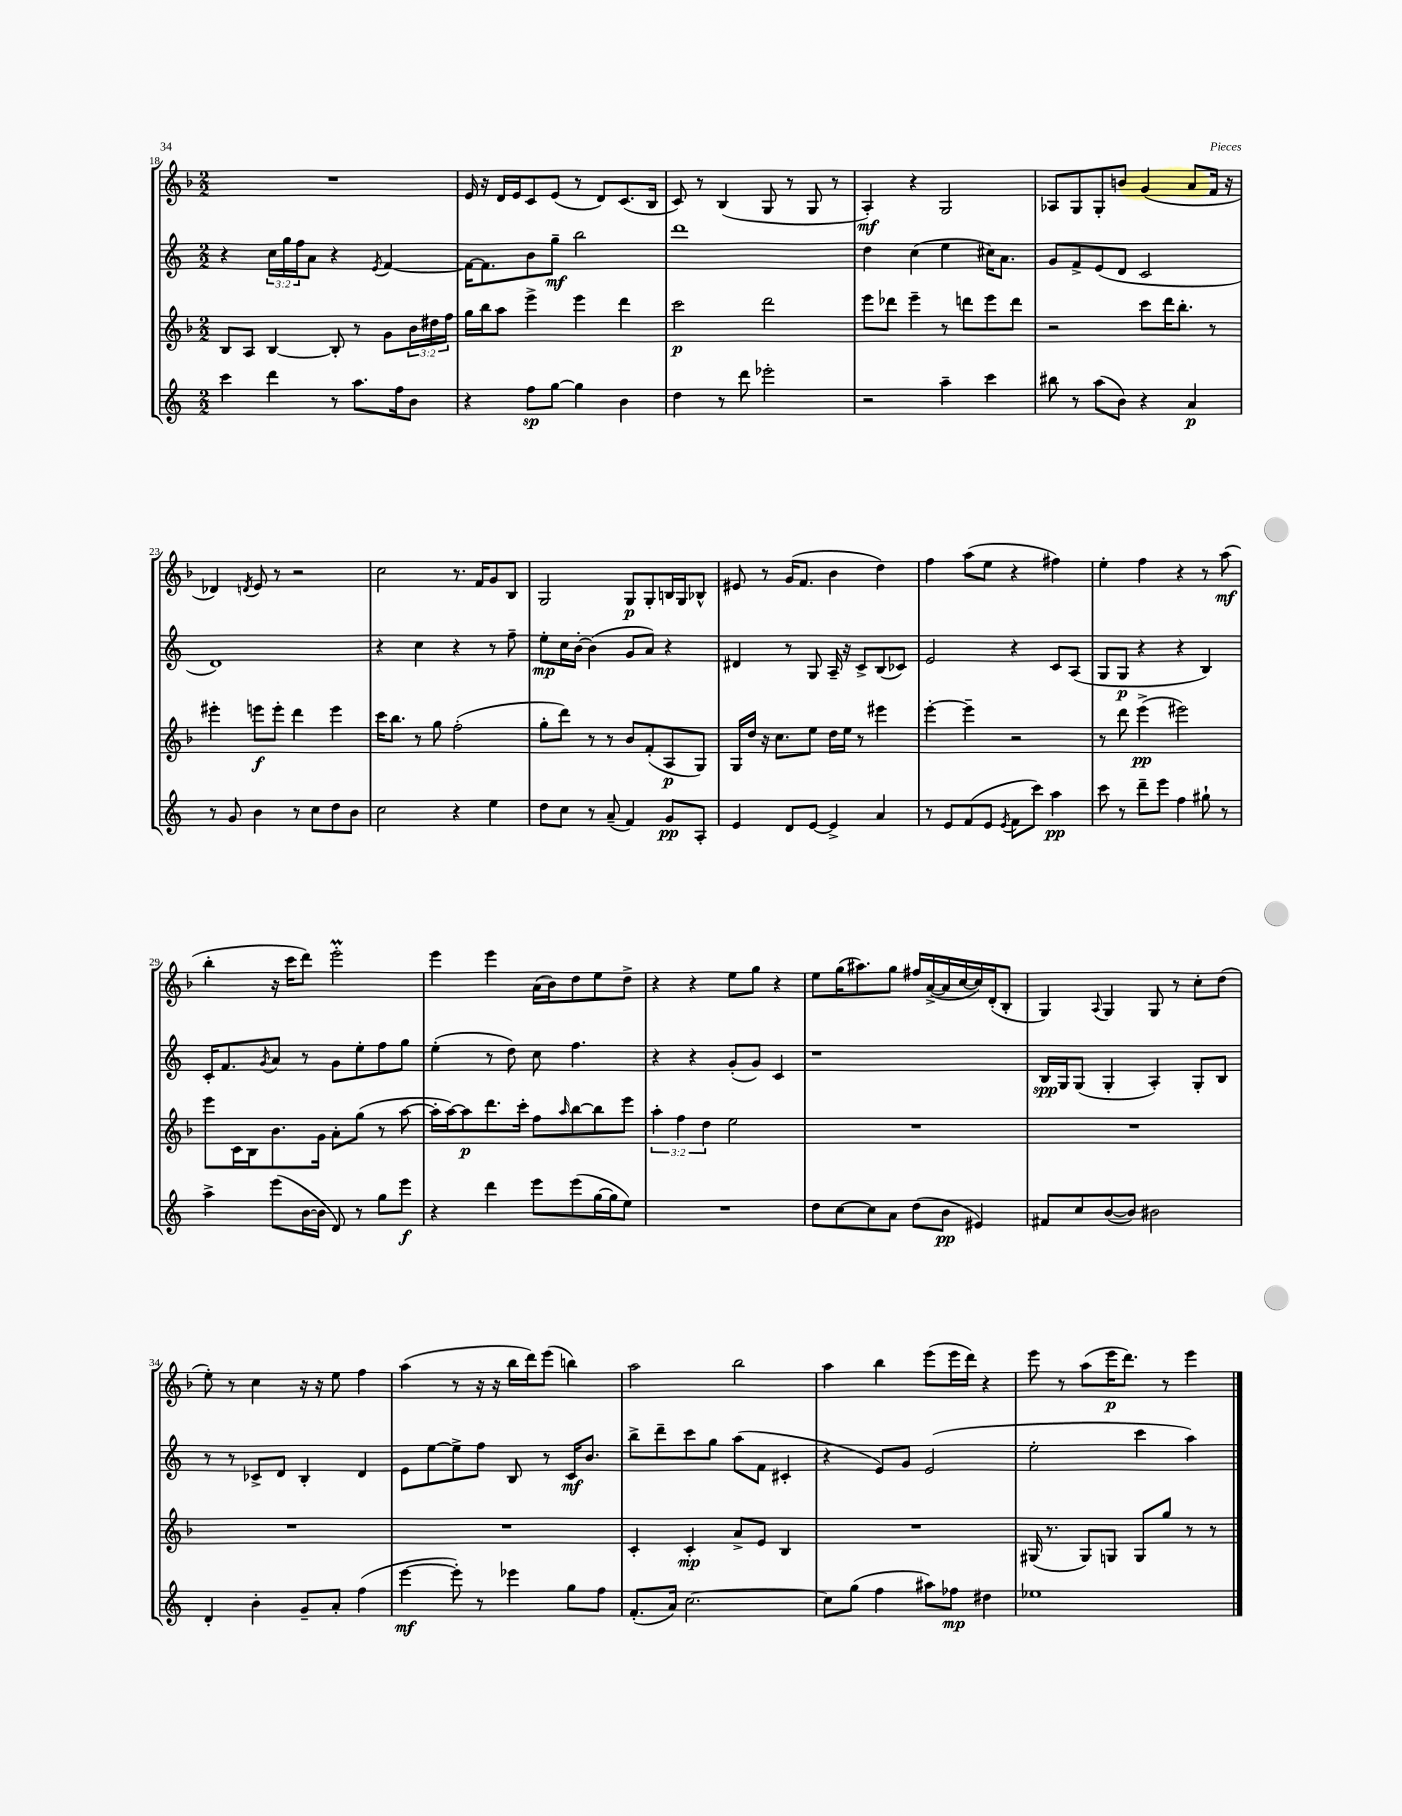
<<
\new StaffGroup <<
\new Staff = "s0" {
    \clef treble \key f \major \numericTimeSignature \time 2/2
    R1 |
    e'16 r16 d'16 e'16 c'8 e'8( r8 d'8) c'8.( bes16 |
    c'8) r8 bes4( g8 r8 g8 r8 |
    a4-.\mf) r4 g2 |
    aes8 g8 g8-. b'8 g'4( a'8 f'16 r16 |
    des'4) \acciaccatura { d'8 } e'8 r8 r2 |
    c''2 r8. f'16 g'8 bes8 |
    g2 g8\p g8-. b16 g16 bes8-^ |
    eis'8 r8 g'16( f'8. bes'4 d''4) |
    f''4 a''8( e''8 r4 fis''4) |
    e''4-. f''4 r4 r8 a''8\mf( |
    bes''4-. r16 c'''16 d'''8) e'''2-.\prall |
    e'''4 e'''4 a'16( bes'16) d''8 e''8 d''8-> |
    r4 r4 e''8 g''8 r4 |
    e''8 g''16( ais''8.) g''8 fis''16 a'16~->( a'16 c''16~ c''16) d'16-.( bes8-. |
    g4) \appoggiatura { a8 } g4 g8 r8 c''8-. d''8( |
    e''8-.) r8 c''4 r16 r16 e''8 f''4 |
    a''4( r8 r16 r16 bes''16 d'''16) e'''8( b''4) |
    a''2 bes''2 |
    a''4 bes''4 e'''8( e'''16 d'''16) r4 |
    e'''8 r8 a''8( e'''16\p d'''8.) r8 e'''4 \bar "|." |
}
\new Staff = "s1" {
    \clef treble \key c \major \numericTimeSignature \time 2/2 \override Staff.TupletNumber.text = #tuplet-number::calc-fraction-text
    r4 \tuplet 3/2 { c''16 g''16 f''16 } a'8 r4 \acciaccatura { e'8 } f'4~ |
    f'16~ f'8. b'8 g''8--\mf b''2 |
    d'''1 |
    d''4 c''4( e''4 cis''16) a'8. |
    g'8 f'8-> e'8( d'8 c'2 |
    d'1) |
    r4 c''4 r4 r8 f''8-- |
    e''8-.\mp c''16 b'16~-. b'4( g'8 a'8) r4 |
    dis'4 r8 g8 a16-- r16 c'8-> b8( ces'8) |
    e'2 r4 c'8 a8( |
    g8 g8\p r4 r4 b4) |
    c'16-. f'8. \acciaccatura { g'8 } a'8 r8 g'8 e''8-. f''8 g''8 |
    e''4-.( r8 d''8) c''8 f''4. |
    r4 r4 g'8-.( g'8) c'4 |
    r1 |
    b16\spp g16 g8( g4-. a4-.) g8-. b8 |
    r8 r8 ces'8-> d'8 b4-. d'4 |
    e'8 e''8~ e''8-> f''8 b8 r8 c'16\mf b'8. |
    b''8-> d'''8-- c'''8 g''8 a''8( f'8 cis'4-. |
    r4 e'8) g'8 e'2( |
    e''2-. c'''4 a''4) \bar "|." |
}
\new Staff = "s2" {
    \clef treble \key f \major \numericTimeSignature \time 2/2 \override Staff.TupletNumber.text = #tuplet-number::calc-fraction-text
    bes8 a8 bes4~ bes8-. r8 g'8 \tuplet 3/2 { bes'16 dis''16 f''16 } |
    g''16 bes''16 a''8 e'''4-> e'''4 d'''4 |
    c'''2\p d'''2 |
    e'''8 des'''8 e'''4-- r8 d'''8 e'''8 d'''8 |
    r2 c'''8 d'''16 bes''8.-. r8 |
    eis'''4-. e'''8\f e'''8-. d'''4 e'''4 |
    c'''16 bes''8. r8 g''8 f''2-.( |
    g''8-. d'''8) r8 r8 bes'8 f'8-.( a8\p g8) |
    g16 d''16 r16 c''8. e''8 d''16 e''16 r8 eis'''4 |
    e'''4~-. e'''4-- r2 |
    r8 d'''8 e'''4->\pp( eis'''2) |
    e'''8 c'16 bes16 bes'8. g'16 a'8-. g''8( r8 a''8~ |
    a''16-. a''16~) a''8\p d'''8. c'''16-. f''8 \grace { a''16 } bes''8~ bes''8 e'''8 |
    \tuplet 3/2 { a''4-. f''4 d''4 } e''2 |
    R1 |
    R1 |
    R1 |
    R1 |
    c'4-. c'4-.\mp a'8-> e'8 bes4 |
    R1 |
    gis16( r8. gis8) g8 g8 g''8 r8 r8 \bar "|." |
}
\new Staff = "s3" {
    \clef treble \key c \major \numericTimeSignature \time 2/2
    c'''4 d'''4 r8 a''8. f''16 b'8 |
    r4 f''8\sp g''8~ g''4 b'4 |
    d''4 r8 d'''8 ees'''2-. |
    r2 a''4-- c'''4 |
    bis''8 r8 a''8( b'8) r4 a'4\p |
    r8 g'8 b'4 r8 c''8 d''8 b'8 |
    c''2 r4 e''4 |
    d''8 c''8 r8 a'8--( f'4) g'8\pp a8-. |
    e'4 d'8 e'8~ e'4-> a'4 |
    r8 e'8 f'8( e'8 \acciaccatura { e'8 } f'8 c'''8) a''4\pp |
    c'''8 r8 d'''8-- e'''8 f''4 gis''8-! r8 |
    a''4-> e'''8( b'16~ b'16 d'8) r8 g''8 e'''8\f |
    r4 d'''4 e'''8 e'''8( g''16~ g''16 e''8) |
    R1 |
    d''8 c''8~ c''8 a'8 d''8( b'8\pp eis'4) |
    fis'8 c''8 b'8~( b'8) bis'2 |
    d'4-. b'4-. g'8-- a'8-. f''4( |
    e'''4~\mf e'''8-.) r8 ees'''4 g''8 f''8 |
    f'8.-.( a'16) c''2.~ |
    c''8 g''8( f''4 ais''8) fes''8\mp dis''4 |
    ees''1 \bar "|." |
}
>>
>>
\layout { \context { \Score currentBarNumber = #18 } }
